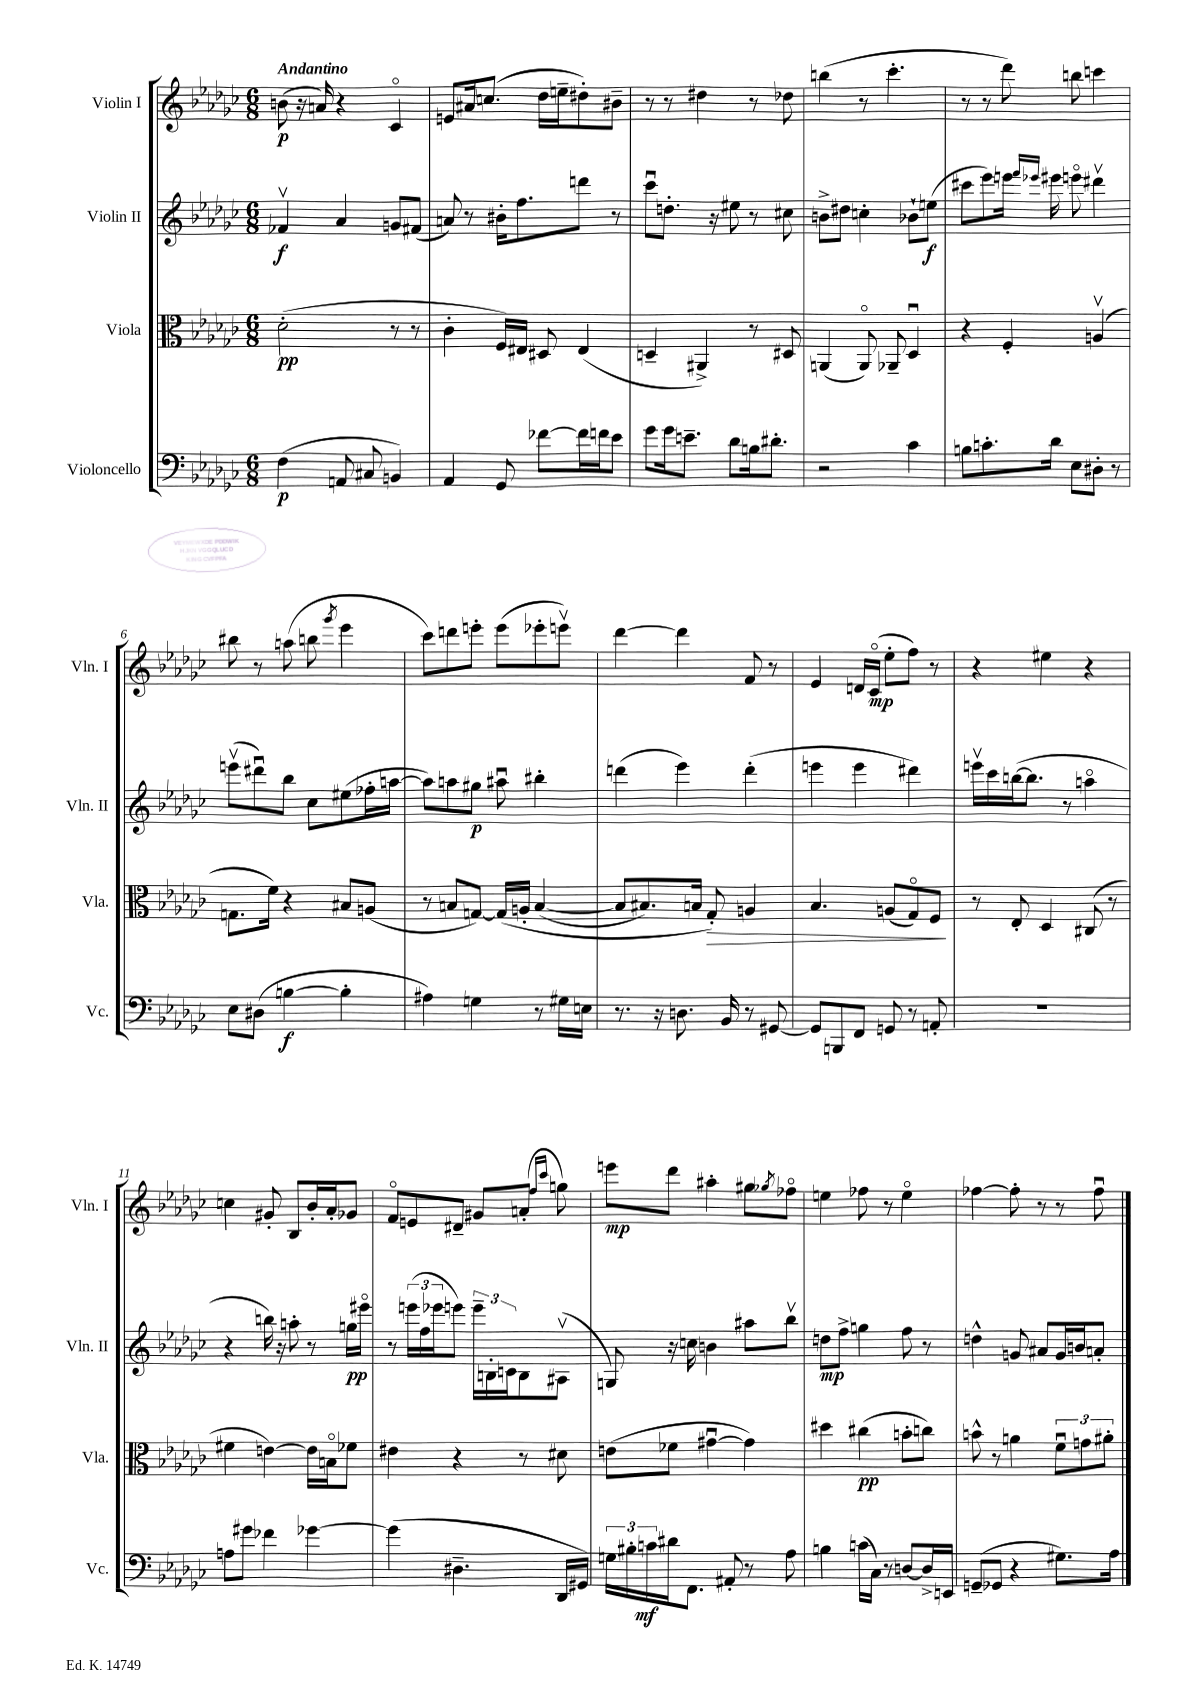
<<
\new StaffGroup <<
\new Staff = "s0" \with { instrumentName = "Violin I" shortInstrumentName = "Vln. I" } {
    \clef treble \key ges \major \numericTimeSignature \time 6/8 \tempo "Andantino"
    b'8\p( r16 a'16) r4 ces'4\flageolet |
    e'8 ais'16 c''8.( des''16 e''16-- dis''8-.) bis'8-- |
    r8 r8 dis''4 r8 des''8 |
    b''4( r8 ces'''4.-. |
    r8 r8 des'''8) b''8 c'''4 |
    bis''8 r8 a''8( b''8 \acciaccatura { ges'''8 } ees'''4 |
    ces'''8) d'''8 e'''8-. e'''8( ees'''8-. e'''8\upbow) |
    des'''4~ des'''4 f'8 r8 |
    ees'4 d'16 ces'16\flageolet\mp( ees''8-. f''8) r8 |
    r4 eis''4 r4 |
    c''4 gis'8-. bes8 bes'16-. aes'16-. ges'8 |
    f'8\flageolet e'8 dis'8-- gis'8 a'8-.( \grace { f''16 ces'''16 } g''8) |
    e'''8\mp des'''8 ais''4-. gis''8 \acciaccatura { ges''8 } fes''8\flageolet |
    e''4 fes''8 r8 e''4\flageolet |
    fes''4~ fes''8-. r8 r8 fes''8\downbow \bar "|." |
}
\new Staff = "s1" \with { instrumentName = "Violin II" shortInstrumentName = "Vln. II" } {
    \clef treble \key ges \major \numericTimeSignature \time 6/8
    fes'4\upbow\f aes'4 g'8 fis'8( |
    a'8) r8 bis'16-. f''8. d'''8 r8 |
    ces'''8\downbow d''8.-. r16 eis''8 r8 cis''8 |
    b'8-> dis''8 c''4-. bes'8-! e''8\f( |
    cis'''8 ees'''8) e'''16 \grace { f'''16 ees'''16 } eis'''16 e'''8\flageolet dis'''4\upbow |
    e'''8\upbow( dis'''8\downbow) bes''8 ces''8 eis''8( fes''16-. a''16~ |
    a''8) a''8 gis''8\p ais''8\downbow bis''4-. |
    d'''4( ees'''4) d'''4-.( |
    e'''4 e'''4 dis'''4) |
    e'''16\upbow ces'''16 b''16~( b''8. r8 a''4\flageolet |
    r4 b''16) r16 a''8-. r8 g''16\pp eis'''16\flageolet |
    r8 \tuplet 3/2 { e'''16( f''16 ees'''16 } e'''8) \tuplet 3/2 { e'''16-- b16-. c'16 } b8 ais8\upbow( |
    g8) r16 c''16 b'4 ais''8 bes''8\upbow |
    d''8\mp f''8-> g''4 f''8 r8 |
    d''4-^ g'8 ais'8 g'16 b'16 a'8-. \bar "|." |
}
\new Staff = "s2" \with { instrumentName = "Viola" shortInstrumentName = "Vla." } {
    \clef alto \key ges \major \numericTimeSignature \time 6/8
    des'2-.\pp( r8 r8 |
    ces'4-. f16) eis16 dis8 eis4( |
    d4-- ais,4->) r8 dis8 |
    a,4( a,8\flageolet) aes,8-- des4\downbow |
    r4 f4-. a4\upbow( |
    g8. f'16) r4 bis8 a8( |
    r8 b8 g8~) g16\( a16-. b4~( |
    b8 bis8.) b16 ges8-.\>\) a4 |
    bes4. a8( ges8\flageolet) f8\! |
    r8 ees8-. des4 cis8( r8 |
    fis'4 e'4~) e'16 b16\flageolet fes'8 |
    eis'4 r4 r8 dis'8 |
    e'8( fes'8 gis'4~\downbow gis'4) |
    dis''4 cis''4\pp( b'8-. c''8) |
    b'8-^ r8 a'4 \tuplet 3/2 { f'8\downbow g'8 ais'8-. } \bar "|." |
}
\new Staff = "s3" \with { instrumentName = "Violoncello" shortInstrumentName = "Vc." } {
    \clef bass \key ges \major \numericTimeSignature \time 6/8
    f4\p( a,8 cis8 b,4) |
    aes,4 ges,8 fes'8~ fes'16 f'16 ees'8 |
    ges'8 ges'16 e'8.-- des'8 b16 dis'8.-. |
    r2 ces'4 |
    b8 c'8.-. des'16 ees8 dis8-. r8 |
    ees8 dis8( b4~\f b4-. |
    ais4) g4 r8 gis16 e16 |
    r8. r16 d8. bes,16 r8 gis,8~ |
    gis,8 b,,8 f,8 g,8 r8 a,8-. |
    R2. |
    a8 gis'8 fes'4 ges'4~ |
    ges'4( dis4.-- des,16 gis,16) |
    \tuplet 3/2 { g16 bis16-. c'16\mf } dis'16 f,8. ais,8-. r8 aes8 |
    b4 c'16( ces16) r8 d8~ d16-> e,16 |
    g,8--( ges,8 r4 gis8.) aes16 \bar "|." |
}
>>
>>
